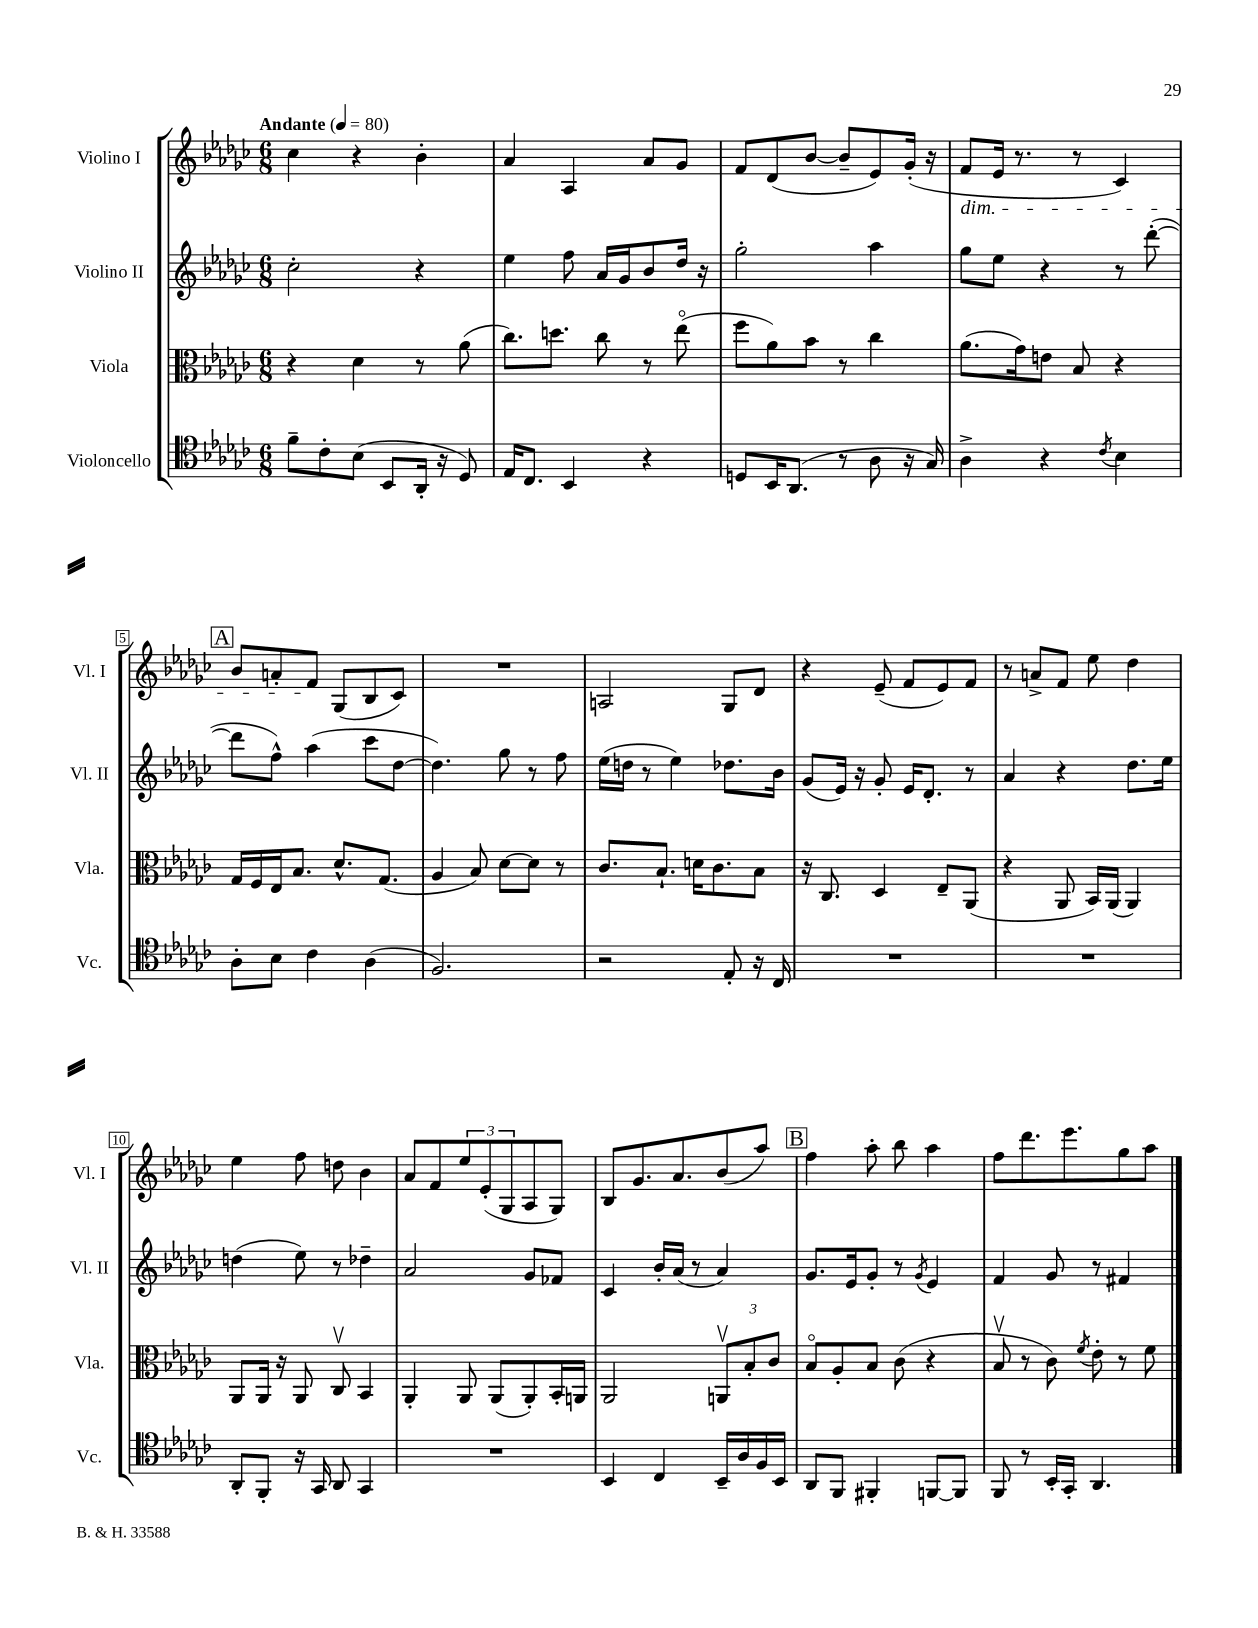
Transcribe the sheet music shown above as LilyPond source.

<<
\new StaffGroup <<
\new Staff = "s0" \with { instrumentName = "Violino I" shortInstrumentName = "Vl. I" } {
    \clef treble \key ges \major \numericTimeSignature \time 6/8 \tempo "Andante" 4 = 80
    ces''4 r4 bes'4-. |
    aes'4 aes4 aes'8 ges'8 |
    f'8 des'8( bes'8~ bes'8-- ees'8) ges'16-.( r16 |
    f'8\dim ees'16 r8. r8 ces'4) |
    \mark \markup { \box "A" } bes'8 a'8-. f'8\! ges8( bes8 ces'8) |
    R2. |
    a2 ges8 des'8 |
    r4 ees'8--( f'8 ees'8) f'8 |
    r8 a'8-> f'8 ees''8 des''4 |
    ees''4 f''8 d''8 bes'4 |
    aes'8 f'8 \tuplet 3/2 { ees''8 ees'8-.( ges8 } aes8 ges8) |
    bes8 ges'8. aes'8. bes'8( aes''8) |
    \mark \markup { \box "B" } f''4 aes''8-. bes''8 aes''4 |
    f''8 des'''8. ees'''8. ges''8 aes''8 \bar "|." |
}
\new Staff = "s1" \with { instrumentName = "Violino II" shortInstrumentName = "Vl. II" } {
    \clef treble \key ges \major \numericTimeSignature \time 6/8
    ces''2-. r4 |
    ees''4 f''8 aes'16 ges'16 bes'8 des''16 r16 |
    ges''2-. aes''4 |
    ges''8 ees''8 r4 r8 des'''8~-.( |
    \mark \markup { \box "A" } des'''8 f''8-^) aes''4( ces'''8 des''8~ |
    des''4.) ges''8 r8 f''8 |
    ees''16( d''16 r8 ees''4) des''8. bes'16 |
    ges'8( ees'16) r16 ges'8-. ees'16 des'8.-. r8 |
    aes'4 r4 des''8. ees''16 |
    d''4( ees''8) r8 des''4-- |
    aes'2 ges'8 fes'8 |
    ces'4 bes'16-. aes'16( r8 aes'4) |
    \mark \markup { \box "B" } ges'8. ees'16 ges'8-. r8 \acciaccatura { ges'8 } ees'4 |
    f'4 ges'8 r8 fis'4 \bar "|." |
}
\new Staff = "s2" \with { instrumentName = "Viola" shortInstrumentName = "Vla." } {
    \clef alto \key ges \major \numericTimeSignature \time 6/8
    r4 des'4 r8 aes'8( |
    ces''8.) d''8. ces''8 r8 ees''8\flageolet( |
    f''8 aes'8) bes'8 r8 ces''4 |
    aes'8.( ges'16) e'8 bes8 r4 |
    \mark \markup { \box "A" } ges16 f16 ees16 bes8. des'8.-^ ges8.( |
    aes4 bes8) des'8~ des'8 r8 |
    ces'8. bes8.-! d'16 ces'8. bes8 |
    r16 ces8. des4 ees8-- aes,8( |
    r4 aes,8 bes,16) aes,16( aes,4) |
    aes,8 aes,16 r16 aes,8 ces8\upbow bes,4 |
    aes,4-. aes,8 aes,8( aes,8-.) bes,16-. a,16 |
    aes,2 \tuplet 3/2 { a,8\upbow bes8-. ces'8 } |
    \mark \markup { \box "B" } bes8\flageolet aes8-. bes8 ces'8( r4 |
    bes8\upbow r8 ces'8) \acciaccatura { f'8 } ees'8-. r8 f'8 \bar "|." |
}
\new Staff = "s3" \with { instrumentName = "Violoncello" shortInstrumentName = "Vc." } {
    \clef tenor \key ges \major \numericTimeSignature \time 6/8
    f'8-- ces'8-. bes8( bes,8 aes,16-. r16 des8) |
    ees16 ces8. bes,4 r4 |
    d8 bes,16 aes,8.( r8 aes8 r16 ges16) |
    aes4-> r4 \acciaccatura { ces'8 } bes4 |
    \mark \markup { \box "A" } aes8-. bes8 ces'4 aes4( |
    f2.) |
    r2 ees8-. r16 ces16 |
    R2. |
    R2. |
    aes,8-. f,8-. r16 ges,16 aes,8 ges,4 |
    R2. |
    bes,4 ces4 bes,16-- aes16 f16 bes,16 |
    \mark \markup { \box "B" } aes,8 f,8 fis,4-. f,8~ f,8 |
    f,8 r8 bes,16-. ges,16-. aes,4. \bar "|." |
}
>>
>>
\layout { \context { \Score \override BarNumber.stencil = #(make-stencil-boxer 0.1 0.3 ly:text-interface::print) } }
